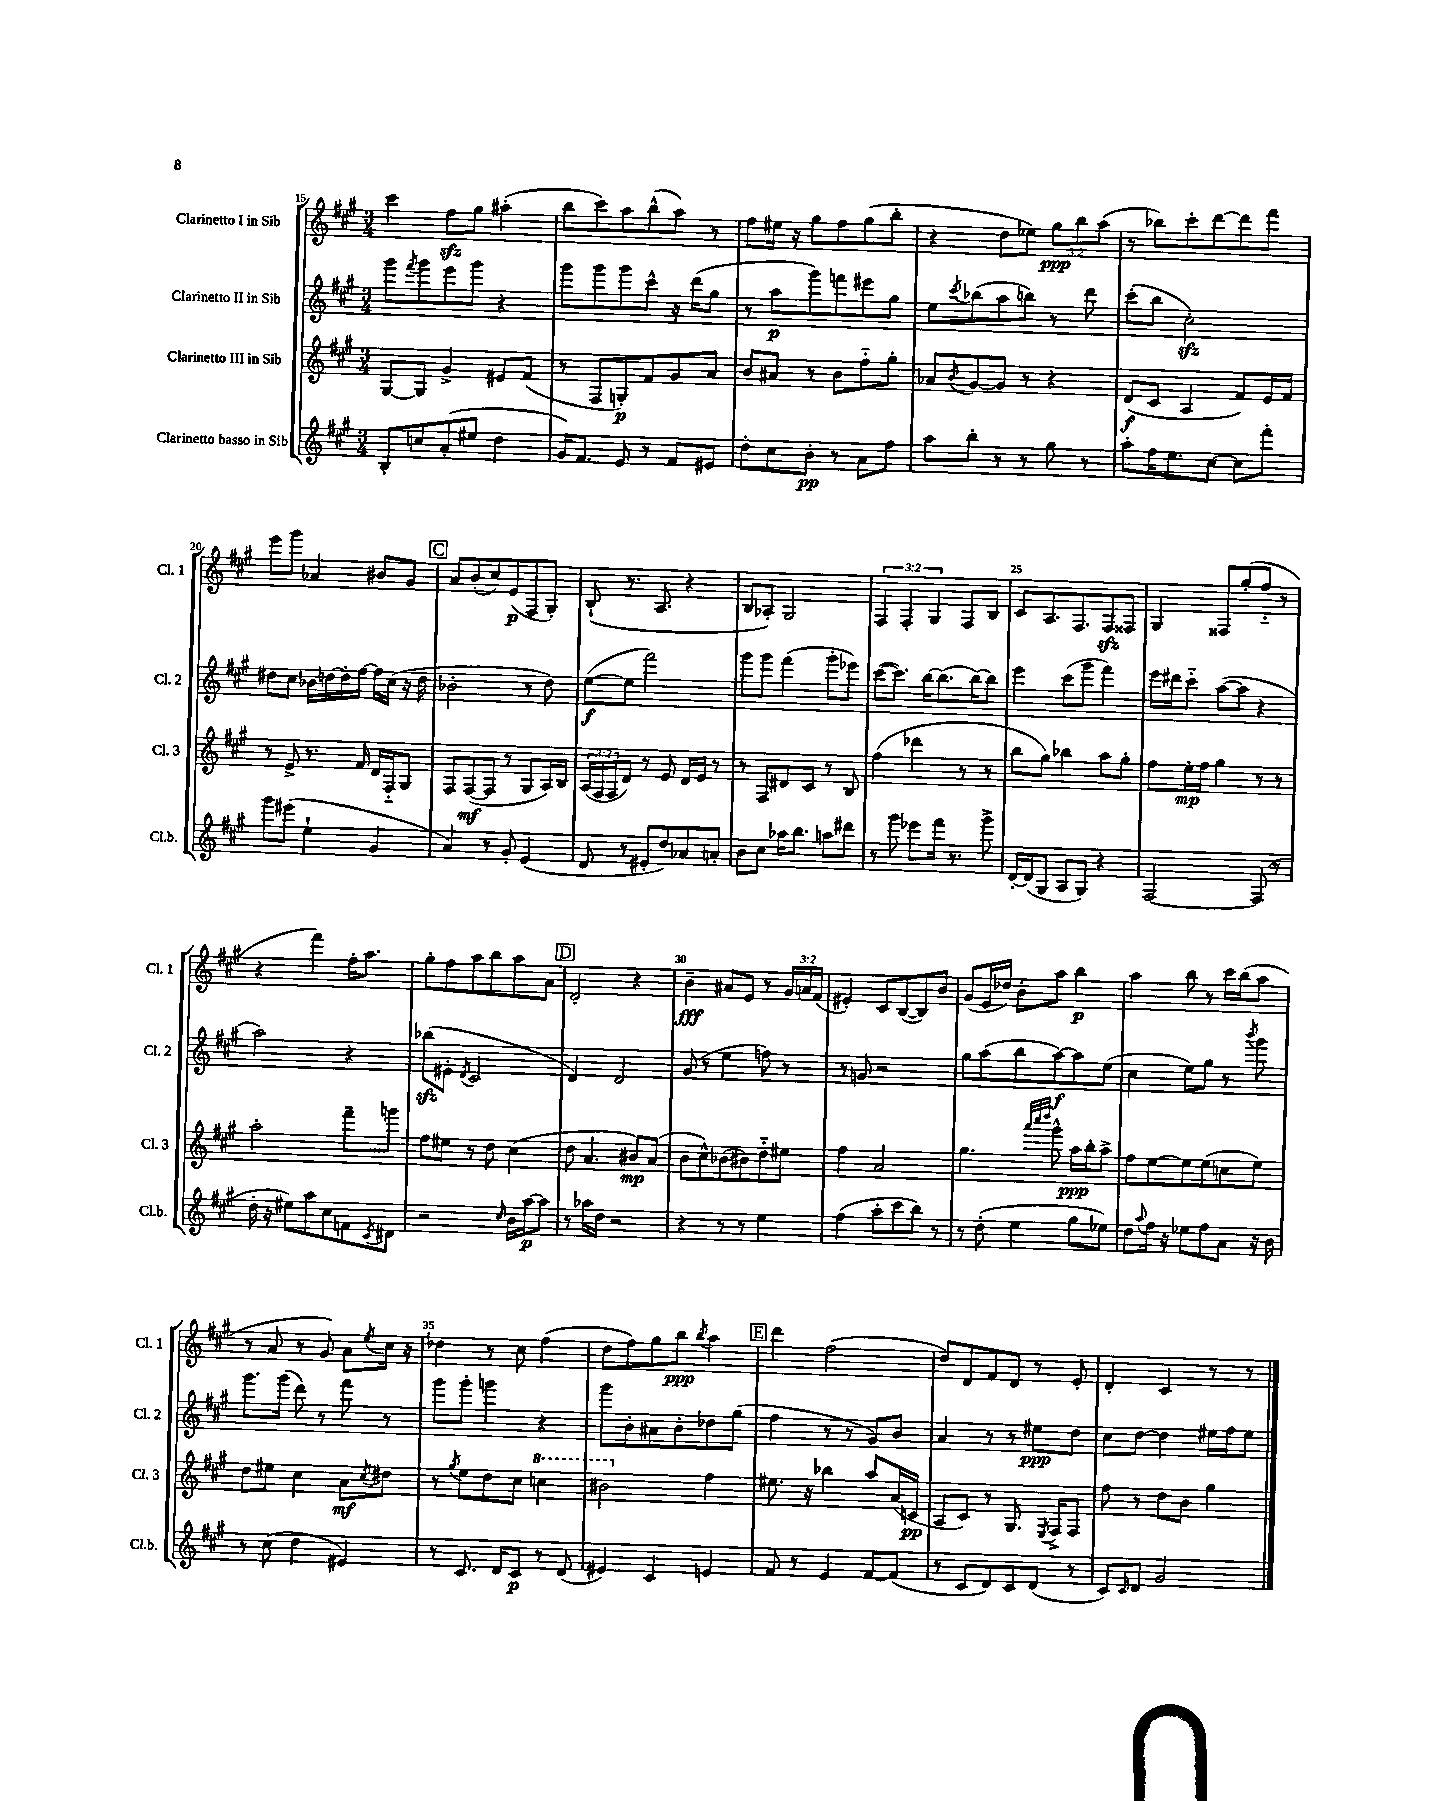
<<
\new StaffGroup <<
\new Staff = "s0" \with { instrumentName = "Clarinetto I in Sib" shortInstrumentName = "Cl. 1" } {
    \clef treble \key a \major \numericTimeSignature \time 3/4 \override Staff.TupletNumber.text = #tuplet-number::calc-fraction-text
    cis'''4 fis''8\sfz gis''8 ais''4-.( |
    b''8 cis'''8) a''8 b''8-^( a''8) r8 |
    fis''8 eis''16 r16 gis''8 fis''8 gis''8( b''8-. |
    r4 d''8 ees''8) \tuplet 3/2 { gis''8\ppp b''8 a''8( } |
    r8 bes''8) cis'''8-. d'''8~ d'''8 fis'''8 |
    e'''8 gis'''8 aes'4 bis'8 gis'8 |
    \mark \markup { \box "C" } a'8 b'8-.( cis''8) e'8\p( fis8 gis8-.) |
    b8-!( r8. a8. r4 |
    b8 aes8-.) gis2 |
    \tuplet 3/2 { fis4 fis4-. gis4 } fis8 b8 |
    cis'8 a8. fis8. fis8\sfz fisis8 |
    gis4 fisis8 gis''8-.( fis''8-_ r8 |
    r4 fis'''4) fis''16-. a''8. |
    gis''8-. fis''8 a''8 b''8 a''8 a'8 |
    \mark \markup { \box "D" } d'2-. r4 |
    b'4--\fff ais'8 e'8 r8 \tuplet 3/2 { gis'16 a'16 fis'16( } |
    eis'4-.) cis'8 b8~( b8) b'8 |
    gis'8( e'16 des''16) b'8-. a''8 b''4\p |
    a''4 b''8 r8 cis'''16 b''16( a''8 |
    r8 a'8 r8 gis'8) a'8 \acciaccatura { e''8 } cis''16 r16 |
    des''4 r8 cis''8 fis''4( |
    d''8 fis''8) gis''8 b''8\ppp \acciaccatura { b''8 } a''4 |
    \mark \markup { \box "E" } d'''4 fis''2( |
    d''8) d'8 fis'8 d'8 r8 e'8-. |
    d'4-. cis'4 r8 r8 \bar "|." |
}
\new Staff = "s1" \with { instrumentName = "Clarinetto II in Sib" shortInstrumentName = "Cl. 2" } {
    \clef treble \key a \major \numericTimeSignature \time 3/4
    gis'''8 \acciaccatura { fis'''8 } gis'''8 e'''8 gis'''8 r4 |
    gis'''8 gis'''8 gis'''8 cis'''8-^ r16 d'''16( gis''8 |
    r8 a''8\p gis'''8) f'''8 eis'''8 gis''8 |
    e''8 \acciaccatura { cis'''8 } bes''8( a''8 b''8) r8 d'''8 |
    cis'''8-.( b''8 cis''2-.\sfz) |
    dis''8 cis''8 bes'16 d''16~ d''16-. fis''16~ fis''16 cis''16( r16 d''16 |
    \mark \markup { \box "C" } bes'2-. r8 d''8) |
    e''8~\f( e''8 fis'''2) |
    gis'''8 gis'''8 fis'''4( gis'''8-. ees'''8) |
    cis'''8~( cis'''8.) b''16~ b''8.( b''16~) b''8 |
    e'''4 cis'''8( gis'''8 fis'''4) |
    e'''16 dis'''16 cis'''8-_ a''8~( a''8 r4 |
    a''2) r4 |
    bes''8\sfz( eis'8-. \acciaccatura { d'8 } cis'2 |
    \mark \markup { \box "D" } d'4) d'2 |
    gis'8( r8 e''4 f''8) r8 |
    r8 g'8 r2 |
    gis''8 a''8( b''8 a''8~\f) a''8 e''8( |
    cis''4 e''8) gis''8 r8 \acciaccatura { b'''8 } gis'''8 |
    gis'''8. gis'''16( d'''8) r8 fis'''8 r8 |
    gis'''8 gis'''8-. g'''4 r4 |
    gis'''8 b'8-. ais'8 b'8-. des''8 gis''8( |
    \mark \markup { \box "E" } fis''4 r8 r8 gis'8) b'8 |
    a'4 r8 r8 eis''8\ppp d''8 |
    cis''8 d''8~ d''4 eis''16 fis''16 eis''8 \bar "|." |
}
\new Staff = "s2" \with { instrumentName = "Clarinetto III in Sib" shortInstrumentName = "Cl. 3" } {
    \clef treble \key a \major \numericTimeSignature \time 3/4 \override Staff.TupletNumber.text = #tuplet-number::calc-fraction-text
    gis8~ gis8 gis'4-> eis'8 fis'8( |
    r8 fis8 g8-.\p) fis'8 gis'8 a'8 |
    b'8 ais'8 r8 b'8 fis''8-_ gis''8-. |
    aes'8 \acciaccatura { b'8 } gis'8~ gis'8 r8 r4 |
    d'8\f( cis'8 a4 fis'8) e'16 fis'16 |
    r8 e'8-> r8. fis'16 d'16 fis16-_ gis8 |
    \mark \markup { \box "C" } fis8 fis8~\mf( fis8 r8 gis8 a16) b16 |
    \tuplet 3/2 { a16( fis16 fis16 } d'8) r8 e'8 d'16 e'16 r8 |
    r8 fis8 dis'8 cis'8 r8 b8 |
    fis''4( des'''4 r8 r8 |
    b''8 gis''8) bes''4 a''8 gis''8-. |
    fis''8 e''16-.\mp fis''16 gis''4 r8 r8 |
    a''2-. fis'''8-- g'''8 |
    fis''8 eis''8 r8 d''8 cis''4( |
    \mark \markup { \box "D" } d''8 a'4. bis'8\mp) a'8( |
    b'8 cis''8-^) bes'8( bis'8) d''8-_ eis''8 |
    fis''4 a'2 |
    gis''4. \grace { a'''32 cis''''32 d''''32 } gis'''8-^ a''16\ppp b''16-. a''8-> |
    fis''8 e''8~ e''8 e''8( c''8 e''8) |
    d''8 eis''8 cis''4 a'8\mf \acciaccatura { cis''8 } dis''8 |
    r8 \acciaccatura { gis''8 } e''8 d''8 cis''8 \ottava #1 c'''4 |
    bis''2 \ottava #0 fis''4 |
    \mark \markup { \box "E" } eis''8. r16 bes''4 a''8 a'16( c'16\pp |
    a8 cis'8) r8 gis8. \acciaccatura { e8 } fis16-> fis8 |
    fis''8 r8 d''8 b'8 gis''4 \bar "|." |
}
\new Staff = "s3" \with { instrumentName = "Clarinetto basso in Sib" shortInstrumentName = "Cl.b." } {
    \clef treble \key a \major \numericTimeSignature \time 3/4
    b8-. c''8 a'8-.( eis''8 d''4 |
    gis'16) fis'8. e'8 r8 fis'8 eis'8 |
    d''8-. cis''8 b'8-.\pp r8 a'8 fis''8 |
    a''8 b''8-. r8 r8 gis''8 r8 |
    a''8-. fis''16 e''8. cis''8~ cis''8 fis'''8-. |
    gis'''8 eis'''8( e''4-! gis'4 |
    \mark \markup { \box "C" } a'4) r8 gis'8-. e'4( |
    d'8 r8 eis'8-. d''8) aes'8 a'8-. |
    b'8 cis''8 aes''16 b''8. a''8 dis'''8 |
    r8 gis'''8 ees'''8 fis'''16 r8. gis'''8-> |
    d'16~-. d'16( gis8 a8 gis8) r4 |
    fis2~ fis8( r8 |
    d''16-. r16 eis''8) a''8 cis''8 f'8 \acciaccatura { cis'8 } dis'8 |
    r2 \grace { cis''16 } b'16 a''16~\p a''8 |
    \mark \markup { \box "D" } r8 aes''16 d''16 r2 |
    r4 r8 r8 e''4 |
    fis''4( a''8-. cis'''8 b''8) r8 |
    r8 d''8-.( e''4 gis''8 ees''8) |
    d''8 \appoggiatura { a''8 } fis''16 r16 ees''8 fis''8 a'8 r16 b'16 |
    r8 cis''8( d''4 eis'4) |
    r8 cis'8. d'16 cis'8\p r8 d'8( |
    eis'4) cis'4 e'4 |
    \mark \markup { \box "E" } fis'8 r8 e'4 fis'8~ fis'8( |
    r8 cis'8 d'8) cis'8 d'8( r8 |
    cis'8) \grace { cis'16 } d'8 gis'2 \bar "|." |
}
>>
>>
\layout { \context { \Score currentBarNumber = #15 \override BarNumber.break-visibility = ##(#f #t #t) barNumberVisibility = #(every-nth-bar-number-visible 5) } }
